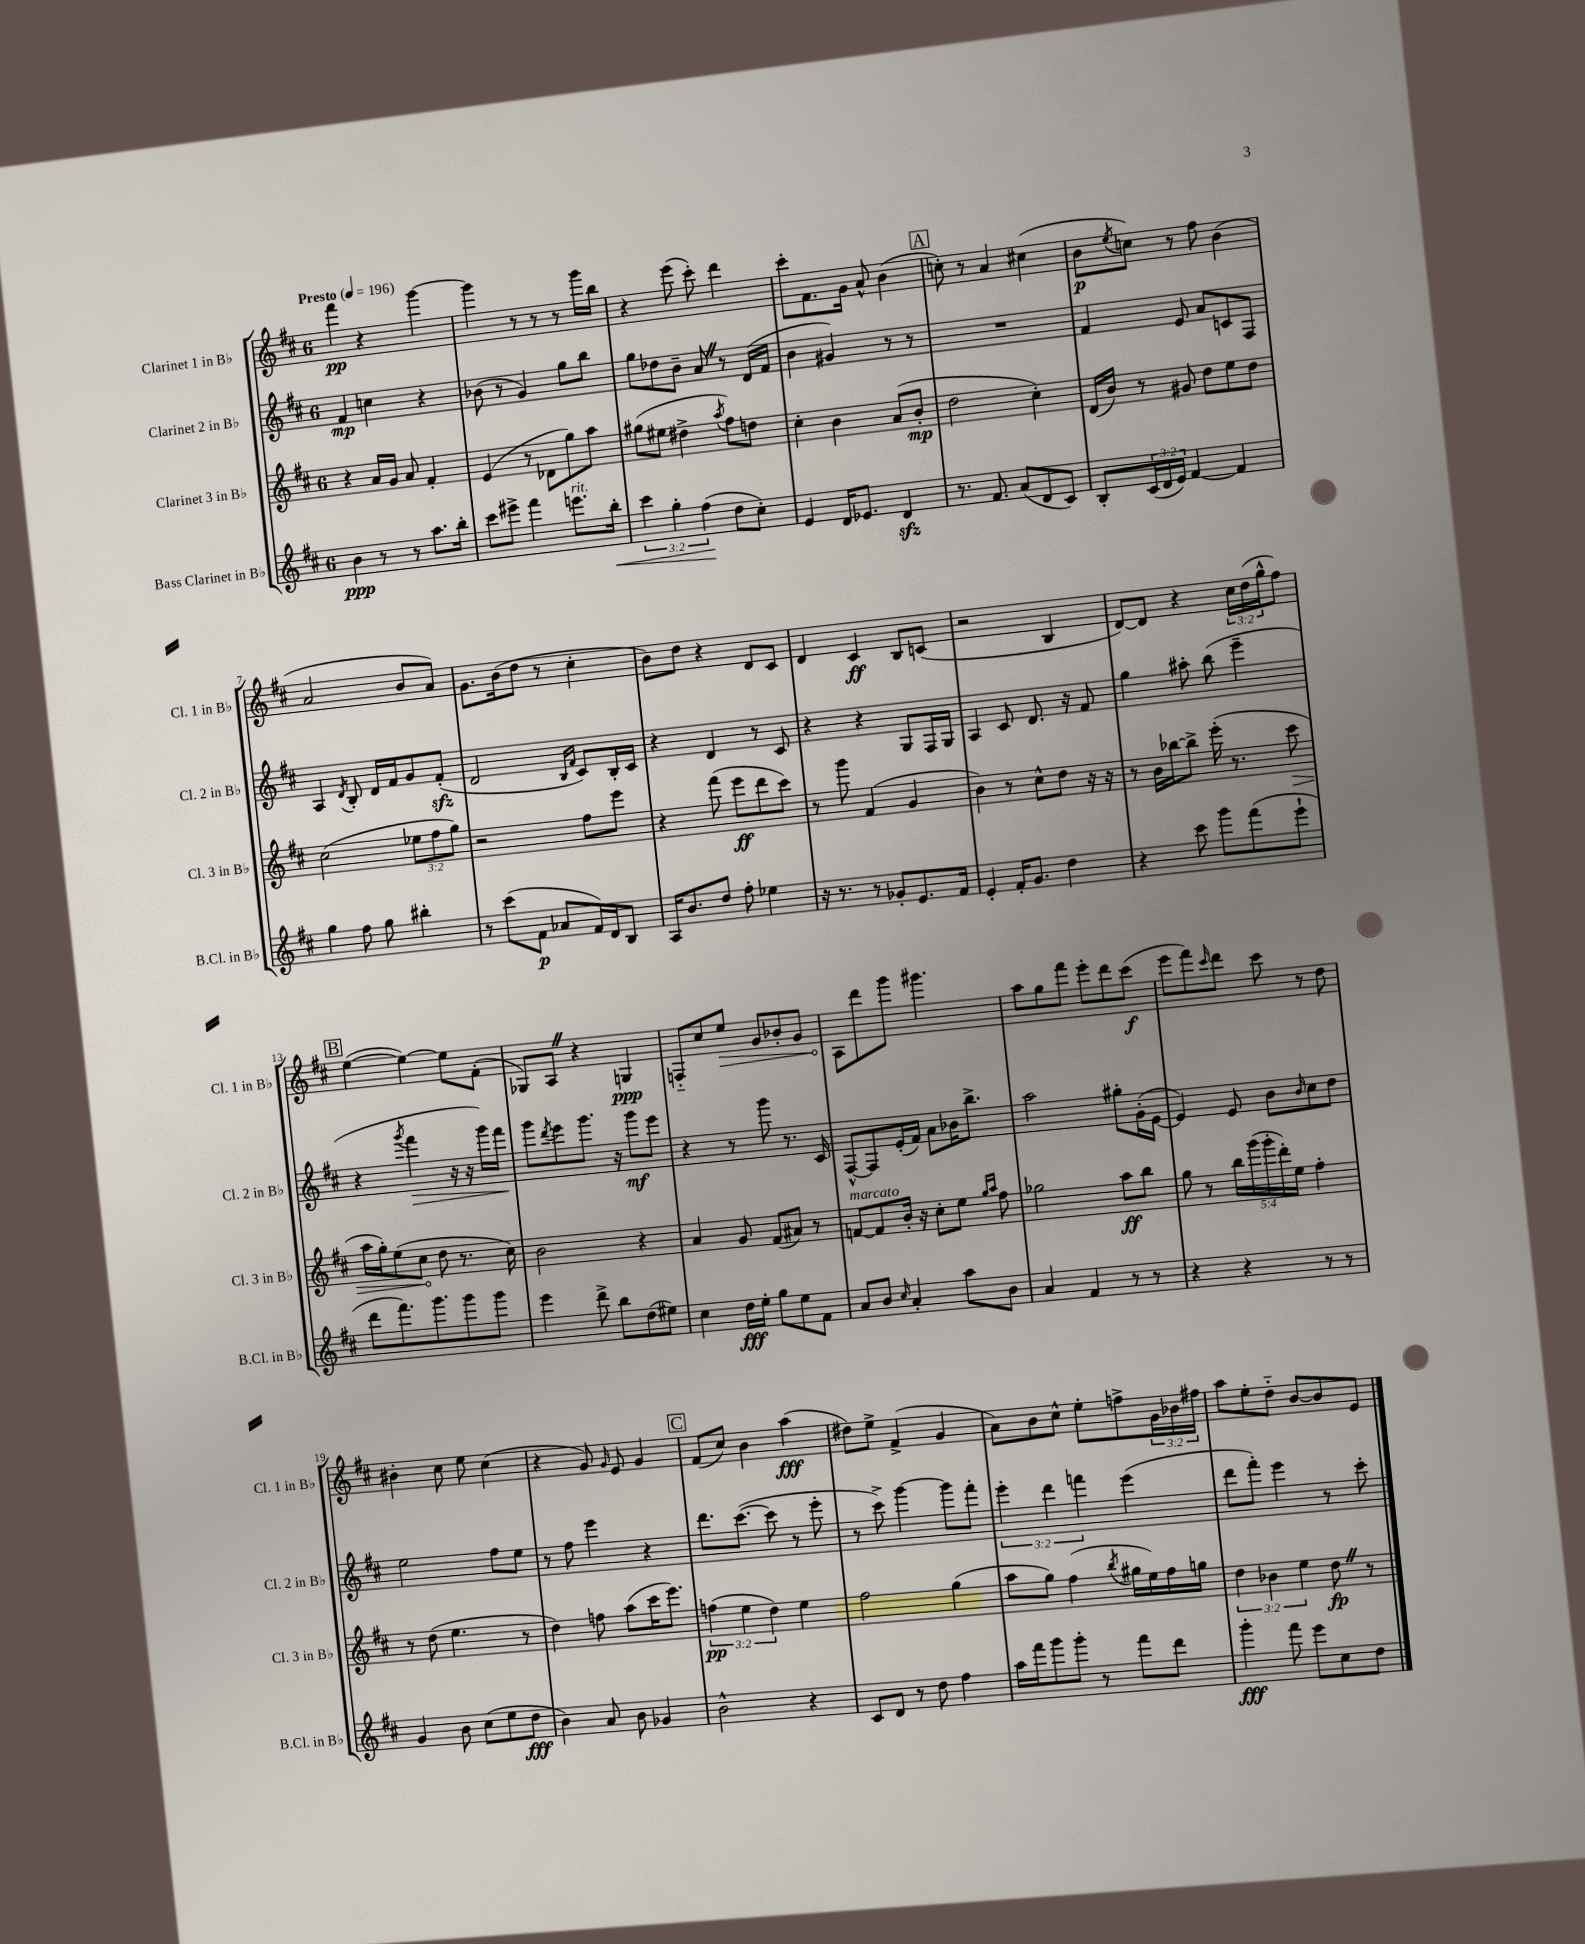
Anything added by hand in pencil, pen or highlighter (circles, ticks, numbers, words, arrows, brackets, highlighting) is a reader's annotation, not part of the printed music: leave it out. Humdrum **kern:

**kern	**kern	**kern	**kern
*staff4	*staff3	*staff2	*staff1
*clefG2	*clefG2	*clefG2	*clefG2
*k[f#c#]	*k[f#c#]	*k[f#c#]	*k[f#c#]
*M6/8	*M6/8	*M6/8	*M6/8
*MM196	*MM196	*MM196	*MM196
4b	4r	4f#	4fff#
8r	16a	4cc	4r
.	16g	.	.
8r	8a	.	.
8.aa	4f#'	4r	[4ggg
16bb'	.	.	.
=	=	=	=
8ccc#	(4e	(8b-	4ggg]
8eee#^	.	8r	.
4fff#	8r	4g)	8r
.	8d-	.	8r
8.eee	8gg)	8gg	8r
.	8aa	8bb	16ggg
16bb'	.	.	16bb
=	=	=	=
6ccc#	(8gg#	8gg	4r
.	8ee#	8dd-	.
6gg'	.	.	.
.	4dd#^	8b~	(8eee
(6ff#	.	.	.
.	.	8a	8ccc#')
.	8qaa	.	.
8dd	8ff#)	8r	4ddd
8cc#')	8dd	(16d	.
.	.	16f#	.
=	=	=	=
4e	4cc#'	4b	8ccc#'
.	.	.	8.f#
16d	4b	4g#)	.
8.e-	.	.	16g
.	.	.	8a^^
4d	(8a	8r	(4b
.	8b'	8r	.
=	=	=	=
8.r	2dd	2.r	8cc')
.	.	.	8r
8.f#	.	.	.
.	.	.	4a
(8a	.	.	.
8d	4cc#')	.	(4cc#
8c#)	.	.	.
=	=	=	=
8B'	(16d	4f#	8b
.	16b)	.	.
.	.	.	8qee
(24c#	8r	.	8cc)
24d	.	.	.
24e)	.	.	.
[4f#	8g#	8e	8r
.	8dd	8a	8ff#
4f#]	8ee	8c	(4b
.	8dd	8F#	.
=	=	=	=
4gg	(2cc#	4A	2a
.	.	8qd	.
8ff#	.	8B'	.
8gg	.	16d	.
.	.	16f#	.
4bb#'	12ee-	8g	8b
.	12ff#	.	.
.	.	(8f#'	8a)
.	12gg)	.	.
=	=	=	=
8r	2r	2d	8.g
(8ccc#	.	.	.
.	.	.	(16b
8f#	.	.	8dd
8a-	.	.	8r
.	.	16qqB	.
.	.	16qqf#	.
16f#)	8ff#	8c#)	4cc#'
16d	.	.	.
8B	8eee	16B'	.
.	.	16c#	.
=	=	=	=
16A	4r	4r	8b)
8.b	.	.	.
.	.	.	8dd
8dd	(8fff#	4d	4r
8ff#'	8eee	.	.
4ee-	8ddd	8r	8d
.	8ccc#)	8c#	8c#
=	=	=	=
16r	8r	4r	4d
8.r	.	.	.
.	8ggg	.	.
8r	(4f#	4r	4c#
8g-'	.	.	.
8.e	4g	8G	8B
.	.	16F#	(8c
16f#	.	16G	.
=	=	=	=
4e'	4b)	4A	2r
16f#'	8r	8c#	.
8.g	.	.	.
.	8cc#^^	8.d	.
4dd	8dd	.	4B
.	.	16r	.
.	16r	8f#	.
.	16r	.	.
=	=	=	=
4r	8r	4gg	[8d)
.	16b	.	8d]
.	[16bb-	.	.
8ccc#	8bb-^]	8aa#'	4r
8ggg	(16eee'	(8bb	.
.	8.r	.	.
(8fff#	.	4eee~	24cc#
.	.	.	(24dd
.	.	.	24gg^^
8eee`	8ccc#	.	8ff#)
=	=	=	=
8ddd	16aa	4r	([4ee
.	16gg')	.	.
8.fff#)	(8ee	.	.
.	.	8qggg	.
.	8cc#	4fff#	4ee_)
8.ggg	.	.	.
.	8dd	.	.
8ggg	8.r	16r	8ee]
.	.	16r	.
8ggg	.	16ggg)	(8f#'
.	16cc#)	16fff#	.
=	=	=	=
4eee	2b	8ggg	8G-)
.	.	8qddd	.
.	.	8eee	8A
8ddd^	.	8.ggg	4r
8bb	.	.	.
.	.	16r	.
(8dd	4r	8ggg	4G
8ee#)	.	8eee	.
=	=	=	=
4cc#	4a	4r	8F'~
.	.	.	8cc#
16dd	8g	8r	8ee
16ee'	.	.	.
8gg	(8f#	8ggg	8g
8ee	8a#)	8.r	8b-'
8f#	8r	.	8g
.	.	16c#	.
=	=	=	=
8a	[8f	[8F#^^	8A
8b	8f]	8F#]	8ddd
16qqcc#	.	.	.
4a'	16b'	(16e'	8ggg
.	16r	16f#)	.
.	8cc#'	8a	4.ggg#
8aa	8ee	16b-	.
.	.	8.bb^	.
.	16qqgg	.	.
.	16qqaa	.	.
8b	8ff#	.	.
=	=	=	=
4a	2gg-	2aa	8aa
.	.	.	8gg
4f#	.	.	8fff#
.	.	.	8eee'
8r	8aa	8gg#'	8ddd
8r	8bb	(16g'	(8ccc#
.	.	[16e	.
=	=	=	=
4r	8gg	4e])	8eee
.	8r	.	8fff#)
.	.	.	16qqccc#
4r	20bb	8e	8ddd
.	(20ggg	.	.
.	20ggg'	.	.
.	.	8b	8ccc#
.	20ddd')	.	.
.	20ee	.	.
.	.	16qqb	.
8r	4ff#'	8cc#	8r
8r	.	8dd	8dd
=	=	=	=
4g	8r	2ee	4b#'
.	(8dd	.	.
8b	4.ee	.	8cc#
(8cc#	.	.	8ee
8ee	.	8ff#	(4cc#
8dd	8r	8ee	.
=	=	=	=
4b)	4dd)	8r	4r
.	.	8ff#	.
8a	8ff	4eee	8g)
.	.	.	16qqg
8b	(8aa	.	8e
4g-	16ccc#	4r	4g
.	8.eee)	.	.
=	=	=	=
2b^^	(6ff	8.ddd	(8f#
.	.	.	8cc#)
.	6ee	.	.
.	.	([8.ccc#	.
.	.	.	4b
.	6dd)	.	.
.	.	8ccc#]	.
4r	4ee	8r	(4aa
.	.	8eee'	.
=	=	=	=
8c#	2ff#	8r	8dd#)
8d	.	8ccc#^)	8ee^
8r	.	[4ggg	(4f#^
8dd	.	.	.
4ff#	(4gg	8ggg]	4g
.	.	8fff#'	.
=	=	=	=
16aa	8aa	6eee'	8a)
16fff#	.	.	.
8ggg	8gg)	.	8b
.	.	6ddd	.
8ggg'	(4ff#	.	8cc#^^
.	.	6fff	.
8r	.	.	8ee'
.	8qbb	.	.
8fff#	16gg#	(4eee	8ff^
.	16ee)	.	.
8ddd	16ff#	.	24g
.	.	.	24b-
.	16gg	.	.
.	.	.	24ff#
=	=	=	=
4ggg'	6dd	8ddd	8aa
.	.	8fff#')	8ee'
.	6b-	.	.
8fff#	.	4eee	8dd'~
.	6ee	.	.
8eee	.	.	[8b
8cc#	8dd	8r	8b]
8dd	8r	8ccc#'	8e
==	==	==	==
*-	*-	*-	*-
